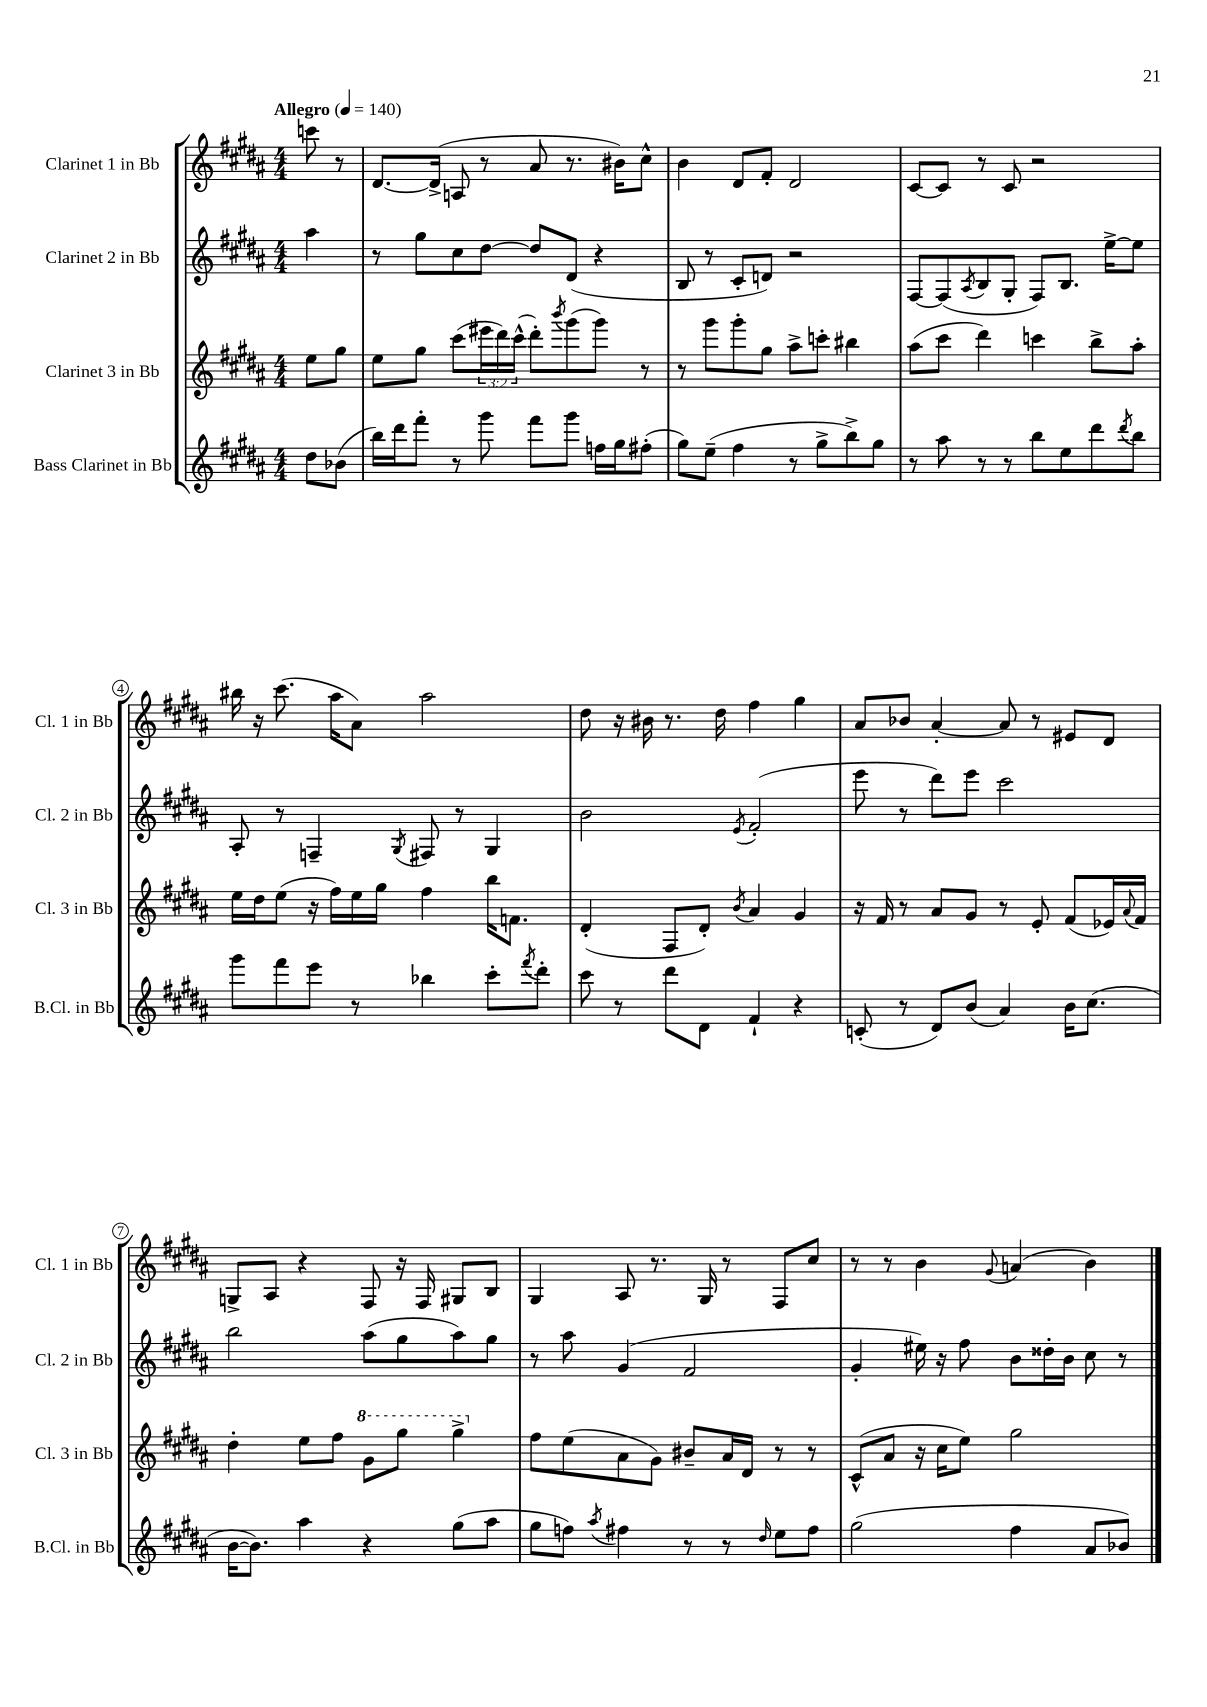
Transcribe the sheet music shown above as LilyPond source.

<<
\new StaffGroup <<
\new Staff = "s0" \with { instrumentName = "Clarinet 1 in Bb" shortInstrumentName = "Cl. 1 in Bb" } {
    \clef treble \key b \major \numericTimeSignature \time 4/4 \partial 4 \tempo "Allegro" 4 = 140
    c'''8 r8 |
    dis'8.~ dis'16->( a8 r8 ais'8 r8. bis'16) cis''8-^ |
    b'4 dis'8 fis'8-. dis'2 |
    cis'8~ cis'8 r8 cis'8 r2 |
    bis''16 r16 cis'''8.( ais''16 ais'8) ais''2 |
    dis''8 r16 bis'16 r8. dis''16 fis''4 gis''4 |
    ais'8 bes'8 ais'4~-. ais'8 r8 eis'8 dis'8 |
    g8-> ais8 r4 fis8 r16 fis16 gis8 b8 |
    gis4 ais8 r8. gis16 r8 fis8 cis''8 |
    r8 r8 b'4 \appoggiatura { gis'8 } a'4( b'4) \bar "|." |
}
\new Staff = "s1" \with { instrumentName = "Clarinet 2 in Bb" shortInstrumentName = "Cl. 2 in Bb" } {
    \clef treble \key b \major \numericTimeSignature \time 4/4 \partial 4
    ais''4 |
    r8 gis''8 cis''8 dis''8~ dis''8 dis'8( r4 |
    b8 r8 cis'8-. d'8) r2 |
    fis8~ fis8( \acciaccatura { ais8 } b8 gis8-. fis8) b8. e''16~-> e''8 |
    ais8-. r8 f4-- \acciaccatura { gis8 } fis8 r8 gis4 |
    b'2 \acciaccatura { e'8 } fis'2-.( |
    e'''8 r8 dis'''8) e'''8 cis'''2 |
    b''2 ais''8( gis''8 ais''8) gis''8 |
    r8 ais''8 gis'4( fis'2 |
    gis'4-. eis''16) r16 fis''8 b'8 disis''16-. b'16 cis''8 r8 \bar "|." |
}
\new Staff = "s2" \with { instrumentName = "Clarinet 3 in Bb" shortInstrumentName = "Cl. 3 in Bb" } {
    \clef treble \key b \major \numericTimeSignature \time 4/4 \override Staff.TupletNumber.text = #tuplet-number::calc-fraction-text \partial 4
    e''8 gis''8 |
    e''8 gis''8 cis'''8( \tuplet 3/2 { eis'''16 dis'''16) cis'''16-^( } dis'''8-.) \acciaccatura { b'''8 } gis'''8( gis'''8) r8 |
    r8 gis'''8 gis'''8-. gis''8 ais''8-> c'''8-. bis''4 |
    ais''8( cis'''8 dis'''4) c'''4 b''8-> ais''8-. |
    e''16 dis''16 e''8( r16 fis''16) e''16 gis''16 fis''4 b''16 f'8. |
    dis'4-.( fis8 dis'8-.) \acciaccatura { b'8 } ais'4 gis'4 |
    r16 fis'16 r8 ais'8 gis'8 r8 e'8-. fis'8( ees'16) \appoggiatura { ais'8 } fis'16 |
    dis''4-. e''8 fis''8 \ottava #1 gis''8 gis'''8 gis'''4-> \ottava #0 |
    fis''8 e''8( ais'8 gis'8) bis'8-- ais'16 dis'16 r8 r8 |
    cis'8-^( ais'8 r16 cis''16 e''8) gis''2 \bar "|." |
}
\new Staff = "s3" \with { instrumentName = "Bass Clarinet in Bb" shortInstrumentName = "B.Cl. in Bb" } {
    \clef treble \key b \major \numericTimeSignature \time 4/4 \partial 4
    dis''8 bes'8( |
    b''16) dis'''16 fis'''8-. r8 gis'''8 fis'''8 gis'''8 f''16 gis''16 fis''8-.( |
    gis''8) e''8--( fis''4 r8 gis''8-> b''8->) gis''8 |
    r8 ais''8 r8 r8 b''8 e''8 dis'''8 \acciaccatura { dis'''8 } b''8 |
    gis'''8 fis'''8 e'''8 r8 bes''4 cis'''8-. \acciaccatura { fis'''8 } dis'''8-. |
    cis'''8 r8 dis'''8 dis'8 fis'4-! r4 |
    c'8-.( r8 dis'8) b'8( ais'4) b'16 cis''8.( |
    b'16~ b'8.) ais''4 r4 gis''8( ais''8 |
    gis''8 f''8) \acciaccatura { ais''8 } fis''4 r8 r8 \grace { dis''16 } e''8 fis''8 |
    gis''2( fis''4 ais'8 bes'8) \bar "|." |
}
>>
>>
\layout { \context { \Score \override BarNumber.stencil = #(make-stencil-circler 0.1 0.3 ly:text-interface::print) } }
